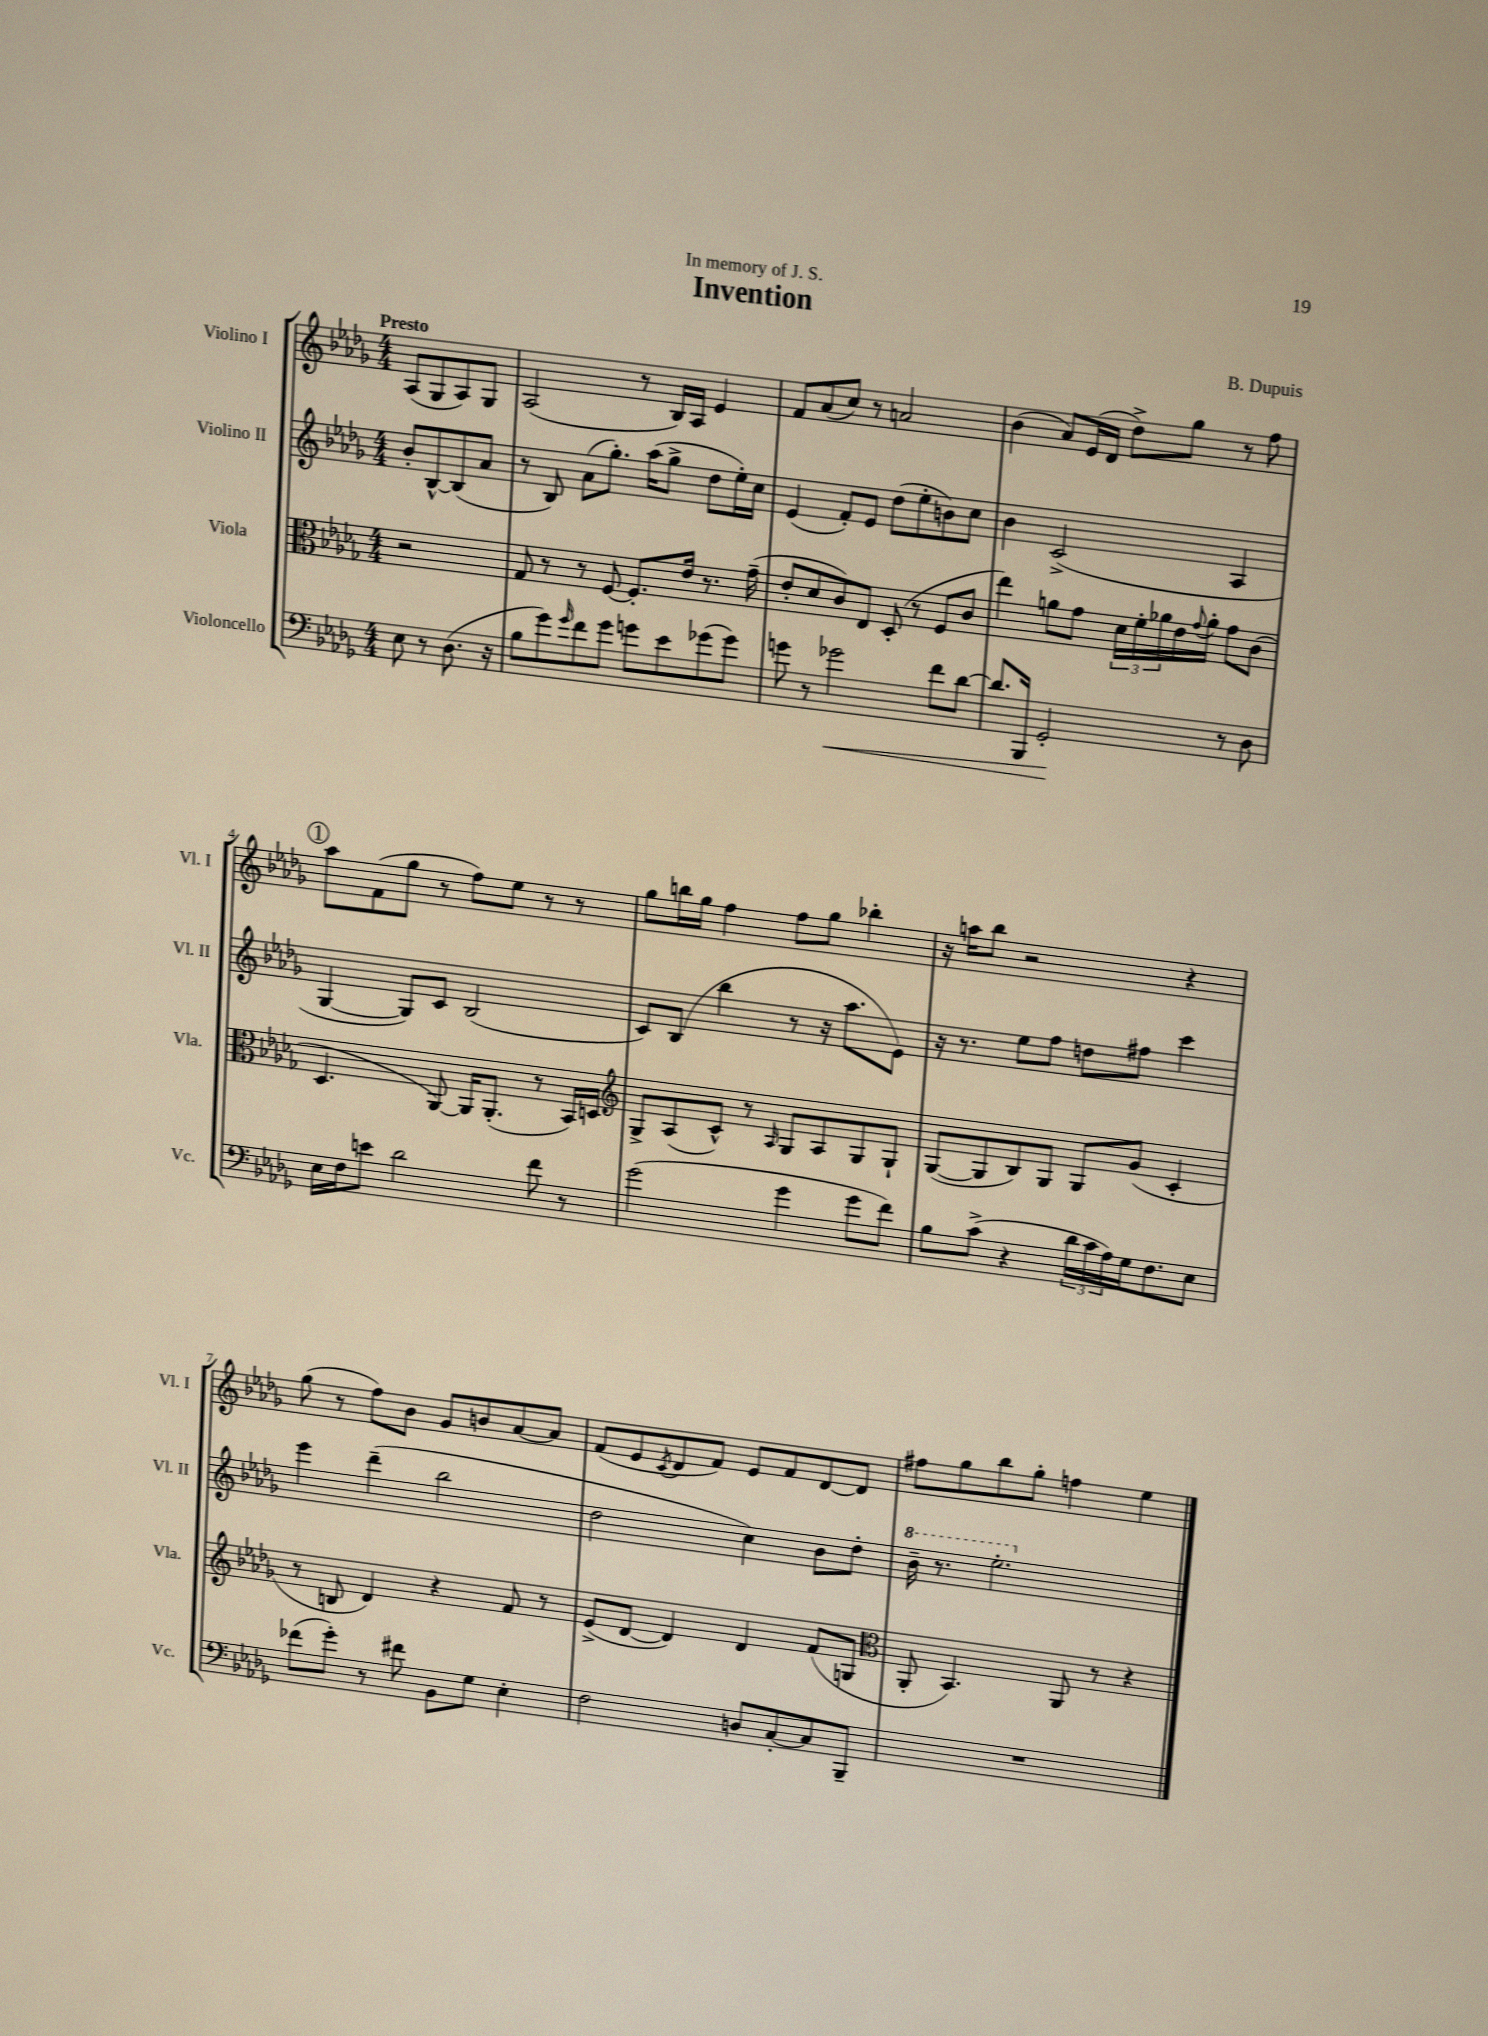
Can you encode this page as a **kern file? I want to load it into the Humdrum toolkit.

**kern	**dynam	**kern	**kern	**kern
*part4	*part4	*part3	*part2	*part1
*staff4	*staff4	*staff3	*staff2	*staff1
*I"Violoncello	*	*I"Viola	*I"Violino II	*I"Violino I
*I'Vc.	*	*I'Vla.	*I'Vl. II	*I'Vl. I
*clefF4	*	*clefC3	*clefG2	*clefG2
*k[b-e-a-d-g-]	*	*k[b-e-a-d-g-]	*k[b-e-a-d-g-]	*k[b-e-a-d-g-]
*M4/4	*	*M4/4	*M4/4	*M4/4
=	=	=	=	=
!	!	!	!	!LO:TX:a:B:t=Presto
8E-\	.	2r	8b-'/L	(8A-/L
8r	.	.	[8B-^^/	8G-/
(8.D-\	.	.	(8B-/]	8A-/)
.	.	.	8a-/J	8G-/J
16r	.	.	.	.
=1	=1	=1	=1	=1
8B-\L	.	8G-/	8r	(2A-/
8g-\)	.	8r	8B-/)	.
16qqg-/	.	.	.	.
8f\	.	8r	(8a-\L	.
8g-\J	.	[8F/	8.gg-'\J)	.
8gn\L	.	8.F'/L]	.	8r
.	.	.	(16aa-\KL	.
8e-\	.	.	8gg-^\J	16B-/LL)
.	.	16e-/Jk	.	16A-/JJ
(8g-X\	.	8.r	8dd-\L	4e-/
8g-\J)	.	.	16ee-'\L)	.
.	.	(16g-~\	16cc\JJ	.
=2	=2	=2	=2	=2
8gn\	.	8e-'/L	(4e-/	8f/L
8r	.	8d-/	.	(8a-/
!	!LO:HP:b	!	!	!
2g-X\	<	8c/)	8f'/L)	8cc/J)
.	.	8E-/J	8e-/J	8r
.	.	(8D-'/	(8dd-\L	2an/
.	.	8r	8ee-'\	.
8f\L	.	8F/L	8bn\)	.
[8d-\J	.	8c/J	8cc\J	.
=3	=3	=3	=3	=3
8.d-/L]	.	4ee-\)	4b-\	(4b-\
16BBB-/Jk	.	.	.	.
2GG-'/	.	8an\L	(2c^/	8a-/L)
.	.	8g-\J	.	(16e-/L
.	.	.	.	16d-/JJ
.	.	24d-\LL	.	8dd-^\L)
.	.	24f'\	.	.
.	.	24a-X\	.	.
.	.	16e-\	.	8gg-\J
.	.	8qqg-/	.	.
.	.	16a-'\JJ	.	.
8r	[	8g-\L	4A-/	8r
8D-\	.	(8c\J	.	8ff\
!!LO:LB:g=z
!!LO:REH:place=s1:t=1
=4	=4	=4	=4	=4
16E-\LL	.	4.D-/	[4G-/	8aa-\L
16F\J	.	.	.	.
8en\J	.	.	.	(8f\
2d-\	.	.	8G-/L])	8gg-\J
.	.	[8AA-/)	8c/J	8r
.	.	16AA-/KL]	(2B-/	8ff\L)
.	.	(8.AA-'/J	.	.
.	.	.	.	8ee-\J
8f\	.	8r	.	8r
8r	.	16BB-/LL)	.	8r
.	.	16Dn/JJ	.	.
=5	=5	=5	=5	=5
*	*	*clefG2	*	*
(2g-\	.	8G-^/L	8c/L)	8gg-\L
.	.	(8A-/	(8B-/J	16bbn\L
.	.	.	.	16gg-\JJ
.	.	8c^^/J)	4bb-\	4ff\
.	.	8r	.	.
.	.	16qqA-/	.	.
4g-\	.	8G-/L	8r	8ff\L
.	.	8A-/	16r	8gg-\J
.	.	.	8.aa-\L	.
8g-\L	.	8G-/	.	4bb-X'\
8f\J)	.	8G-`/J	8e-\J)	.
=6	=6	=6	=6	=6
8B-\L	.	([8G-/L	16r	16r
.	.	.	8.r	16aan\KL
(8c^\J	.	8G-/]	.	8bb-\J
4r	.	8B-/)	8ee-\L	2r
.	.	8G-/J	8ff\J	.
24d-\LL	.	8G-/L	8ddn\L	.
24c\	.	.	.	.
24A-\)	.	.	.	.
16G-\J	.	(8g-/J	8ff#X\J	.
8.F\	.	.	.	.
.	.	4c'/	4ccc\	4r
8E-\J	.	.	.	.
!!LO:LB:g=z
=7	=7	=7	=7	=7
(8f-X\L	.	8r	4eee-\	(8gg-\
8g-'\J)	.	8Bn/	.	8r
8r	.	4d-/)	(4ddd-~\	8ff\L)
8f#X\	.	.	.	8b-\J
8BB-\L	.	4r	2bb-\	8g-/L
8G-\J	.	.	.	8bn/
4E-'\	.	8f/	.	[8a-/
.	.	8r	.	8a-/J]
=8	=8	=8	=8	=8
2F\	.	(8e-^/L	2dd-\	(8f/L
.	.	[8d-/J	.	8e-/
.	.	.	.	8qc/
.	.	4d-/])	.	8d-/
.	.	.	.	8f/J)
8Dn/L	.	4d-/	4cc\)	8e-/L
[8C'/	.	.	.	8f/
8C/]	.	(8f/L	8b-\L	[8d-/
8BBB-~/J	.	8Gn/J	8dd-'\J	8d-/J]
=9	=9	=9	=9	=9
*	*	*clefC3	*	*
*	*	*	*8va	*
1r	.	8AA-'/	16bb-~\	8ff#X\L
.	.	.	8.r	.
.	.	4.BB-/)	.	8gg-\
.	.	.	2.eee-'\	8bb-\
.	.	.	.	8gg-'\J
.	.	8AA-/	.	4ffn\
.	.	8r	.	.
.	.	4r	.	4ee-\
*	*	*	*X8va	*
==	==	==	==	==
*-	*-	*-	*-	*-
